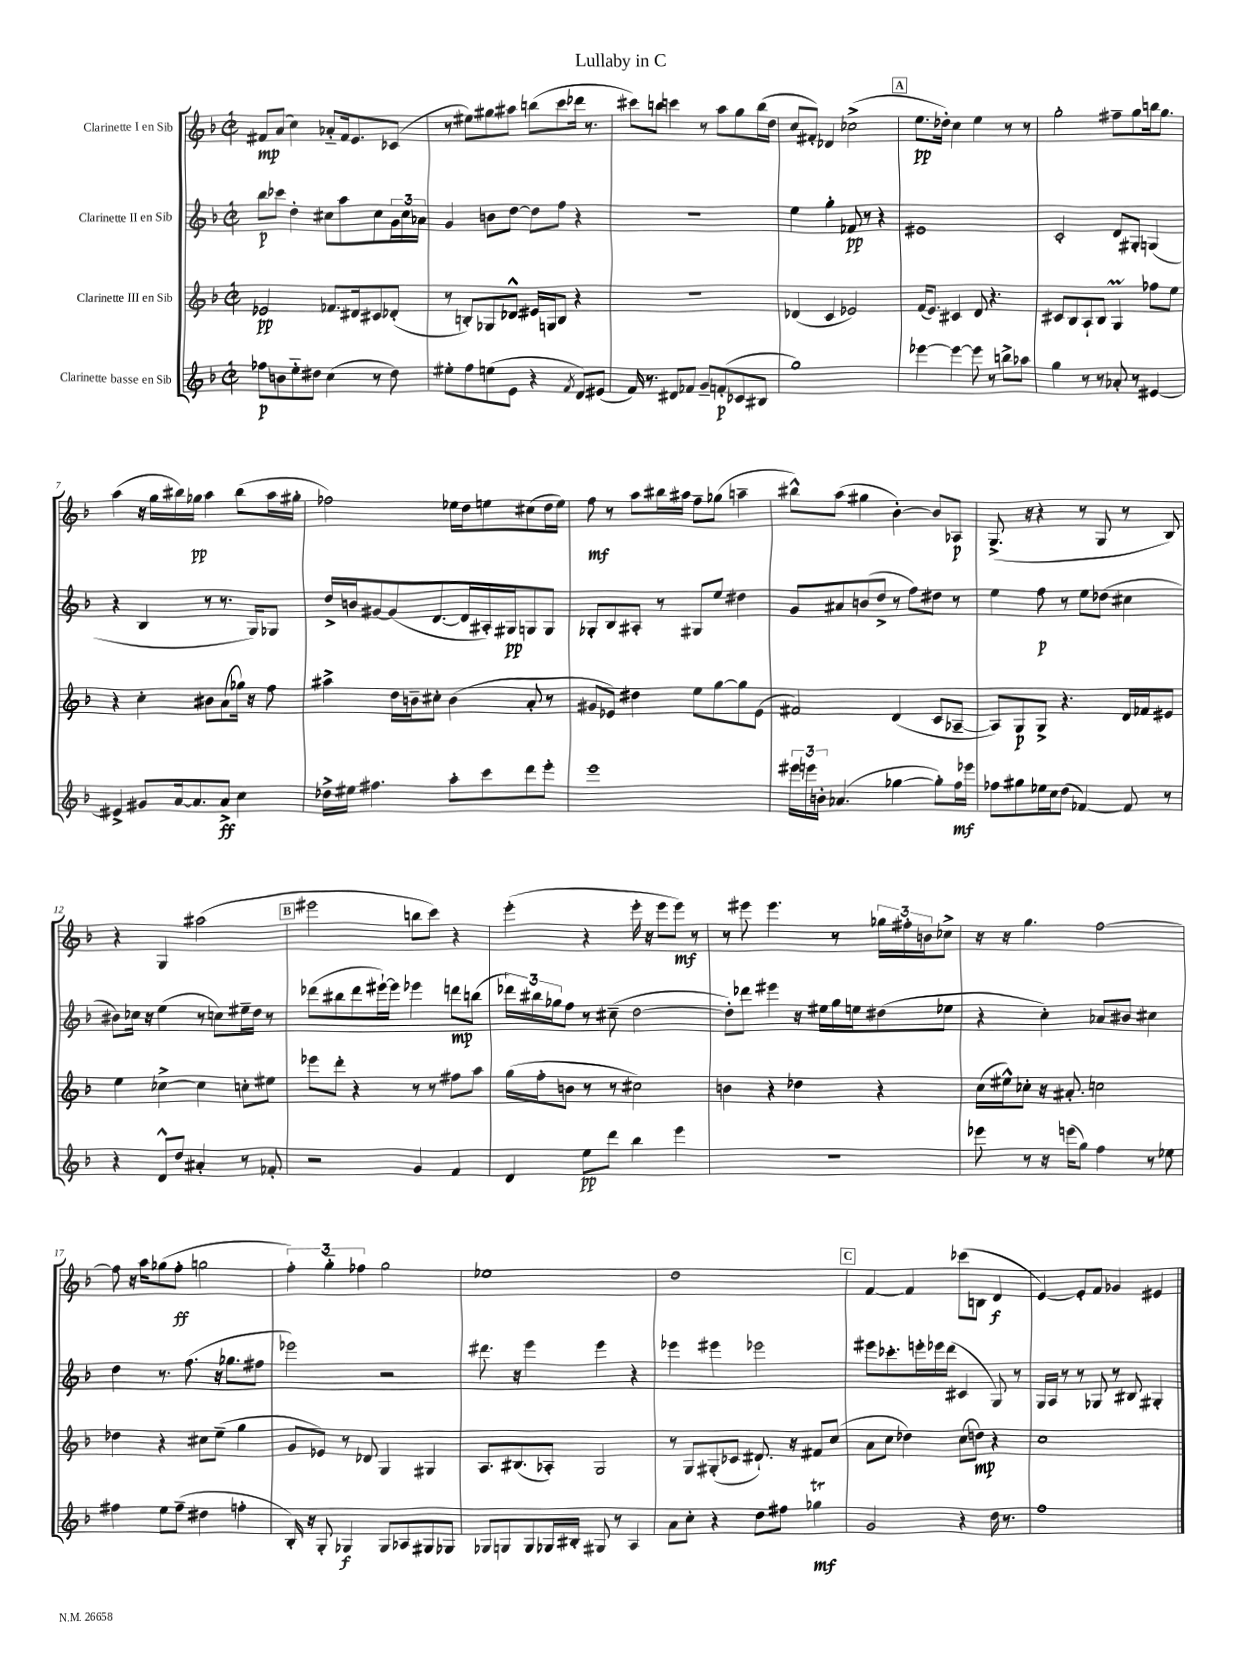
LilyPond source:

\header { title = "Lullaby in C" }
<<
\new StaffGroup <<
\new Staff = "s0" \with { instrumentName = "Clarinette I en Sib" } {
    \clef treble \key f \major \defaultTimeSignature \time 2/2
    fis'8\mp a'8( c''4) aes'8-_ fis'16 e'8. ces'8( |
    r8 eis''8) gis''8 ais''8 b''8( c'''8 des'''16 r8. |
    cis'''8) b''8 c'''4 r8 a''8 g''8 b''16( d''16 |
    c''8 fis'8-.) des'4 ces''2->( |
    \mark \markup { \box "A" } e''8.\pp des''16-.) c''4 e''4 r8 r8 |
    g''2-. fis''8-- g''8 b''16 g''8. |
    a''4( r16 g''16 bis''16) ges''16\pp a''4 bis''8( a''16 gis''16-. |
    fes''2) ees''16 d''16 e''8 cis''8( d''16 e''16) |
    f''8\mf r8 a''8 bis''16 ais''16 f''8-- ges''8( a''4-- |
    bis''8-^) a''8( gis''4 bes'4~-.) bes'8 aes8\p |
    g8.->( r16 r4 r8 g8 r8 bes8) |
    r4 g4 ais''2( |
    \mark \markup { \box "B" } eis'''2 b''8 c'''8) r4 |
    e'''4-.( r4 e'''16-. r16 e'''8 e'''8\mf) r8 |
    r8 eis'''8 eis'''4. r8 \tuplet 3/2 { ges''16 fis''16-. b'16 } ces''8-> |
    r16 r16 g''4. f''2~ |
    f''8 r16 a''16 ges''8( f''8-.\ff g''2 |
    \tuplet 3/2 { f''4-.) g''4-_ fes''4 } g''2 |
    ees''1 |
    d''1 |
    \mark \markup { \box "C" } f'4~ f'4 ces'''8( b8 d'4\f |
    e'4~) e'8-. f'8 ges'4 eis'4 \bar "|." |
}
\new Staff = "s1" \with { instrumentName = "Clarinette II en Sib" } {
    \clef treble \key f \major \defaultTimeSignature \time 2/2
    bes''8\p ces'''8 d''4-. cis''8 a''8 cis''8 \tuplet 3/2 { g'16 cis''16 aes'16 } |
    g'4 b'8 d''8~ d''8 f''8 r4 |
    r1 |
    e''4 g''4-. fes'8\pp r8 r4 |
    \mark \markup { \box "A" } eis'1 |
    c'2-. d'8 gis8-. g4( |
    r4 bes4 r8 r8. g16) ges8 |
    d''16-> b'16 gis'8~ gis'8( d'8.~ d'16 ais16-.) gis16\pp g8 g8 |
    ges8-. bes8 ais8-. r8 gis8 e''8 dis''4 |
    g'8 ais'8 b'8( d''8-> r8 f''8) dis''8 r8 |
    e''4 f''8\p r8 e''8 des''8( cis''4 |
    bis'8) ces''16 r16 e''4( r8 c''8) eis''16-- d''16 r8 |
    \mark \markup { \box "B" } des'''8( bis''8 des'''8 eis'''16~-!) eis'''16 ees'''4 d'''8\mp b''8( |
    \tuplet 3/2 { des'''16) bis''16 ges''16 } f''8 r8 cis''8--( d''2~ |
    d''8-.) des'''8 eis'''4 r16 eis''16 g''16 e''16 dis''8( ees''8 |
    r4 c''4-.) aes'8 bis'8 cis''4 |
    d''4 r8. f''8.( r16 ges''8. fis''8 |
    ees'''2) r2 |
    dis'''8. r16 e'''4 e'''4 r4 |
    ees'''4 eis'''4 ees'''2 |
    \mark \markup { \box "C" } eis'''8 ces'''8.-. e'''16-. ees'''16 d'''16( cis'4 g8) r8 |
    g16 a16 r8 r8 ges8 r8 bis8 gis4-. \bar "|." |
}
\new Staff = "s2" \with { instrumentName = "Clarinette III en Sib" } {
    \clef treble \key f \major \defaultTimeSignature \time 2/2
    ees'2\pp fes'8. dis'16 cis'8 des'8-.( |
    r8 b8-.) ges8 des'8-^ eis'16 g16 b8 r4 |
    R1 |
    des'4( c'4 ees'2) |
    \mark \markup { \box "A" } f'16( e'8.) cis'4 d'8 r4. |
    cis'8 bes8 a8-! bes8 g4\prall fes''8 e''8 |
    r4 c''4-. bis'8 a'8( ges''16) r16 f''8 |
    ais''4-> d''16 b'16-- cis''8-. b'4( a'8-. r8 |
    gis'8 ees'8) dis''4 e''8 g''8~ g''8 ees'8( |
    fis'2) d'4( c'8 aes8~-- |
    aes8) g8\p g8-> r4. d'16 fes'16 eis'8 |
    e''4 ces''4~-> ces''4 c''8-. eis''8 |
    \mark \markup { \box "B" } ees'''8 d'''8-. r4 r8 r8 fis''8 a''8 |
    g''16( f''16-. b'8 r8 r8 cis''2) |
    b'4 r4 des''4 r4 |
    c''16( eis''16-^) ces''8-. r16 ais'8.-. c''2 |
    des''4 r4 cis''8 e''8--( g''4 |
    g'8 ees'8) r8 des'8 g4 gis4 |
    a8. bis8.( aes8-.) g2 |
    r8 g8 gis8-.( ces'8 dis'8.-!) r16 fis'8 c''8( |
    \mark \markup { \box "C" } a'8 c''8 des''4) c''8( d''8\mp) r4 |
    c''1 \bar "|." |
}
\new Staff = "s3" \with { instrumentName = "Clarinette basse en Sib" } {
    \clef treble \key f \major \defaultTimeSignature \time 2/2
    fes''8\p b'8 e''8-_ dis''8 c''4( r8 dis''8) |
    eis''8-. f''8 e''8( e'8 r4 \acciaccatura { f'8 } d'8) eis'8( |
    f'16) r8. dis'8 fes'8 g'8-- f'8-.\p( ces'8 bis8 |
    g''1) |
    \mark \markup { \box "A" } ees'''4~ ees'''4~ ees'''8 r8 b''8-> aes''8 |
    g''4 r8 r8 aes'8-. r8 eis'4~ |
    eis'4-> gis'8 a'16~ a'8. a'8->\ff c''4 |
    des''16-> eis''16 fis''4. a''8-. c'''8 d'''8 e'''8-. |
    e'''1 |
    \tuplet 3/2 { eis'''16 e'''16 b'16-. } aes'4.( ges''4~ ges''8-.) f''16\mf ees'''16 |
    fes''8 gis''8 ees''16 c''16 d''8( fes'4~) fes'8 r8 |
    r4 d'8-^ d''8 ais'4-. r8 fes'8-. |
    \mark \markup { \box "B" } r2 g'4 f'4 |
    d'4 e''8\pp d'''8 bes''4 e'''4 |
    R1 |
    ees'''8 r8 r16 e'''16( g''8) f''4 r8 ees''8 |
    fis''4 e''8 fis''8--( dis''4 f''4-. |
    bes16-.) r16 g8-. ges4\f ges8 aes8 gis8 ges8 |
    ges8 g8 g8 ges16 bis16-. gis8 r8 a4 |
    a'8 c''8-. r4 d''8 fis''8 ges''4\trill\mf |
    \mark \markup { \box "C" } g'2 r4 d''16 r8. |
    f''1 \bar "|." |
}
>>
>>
